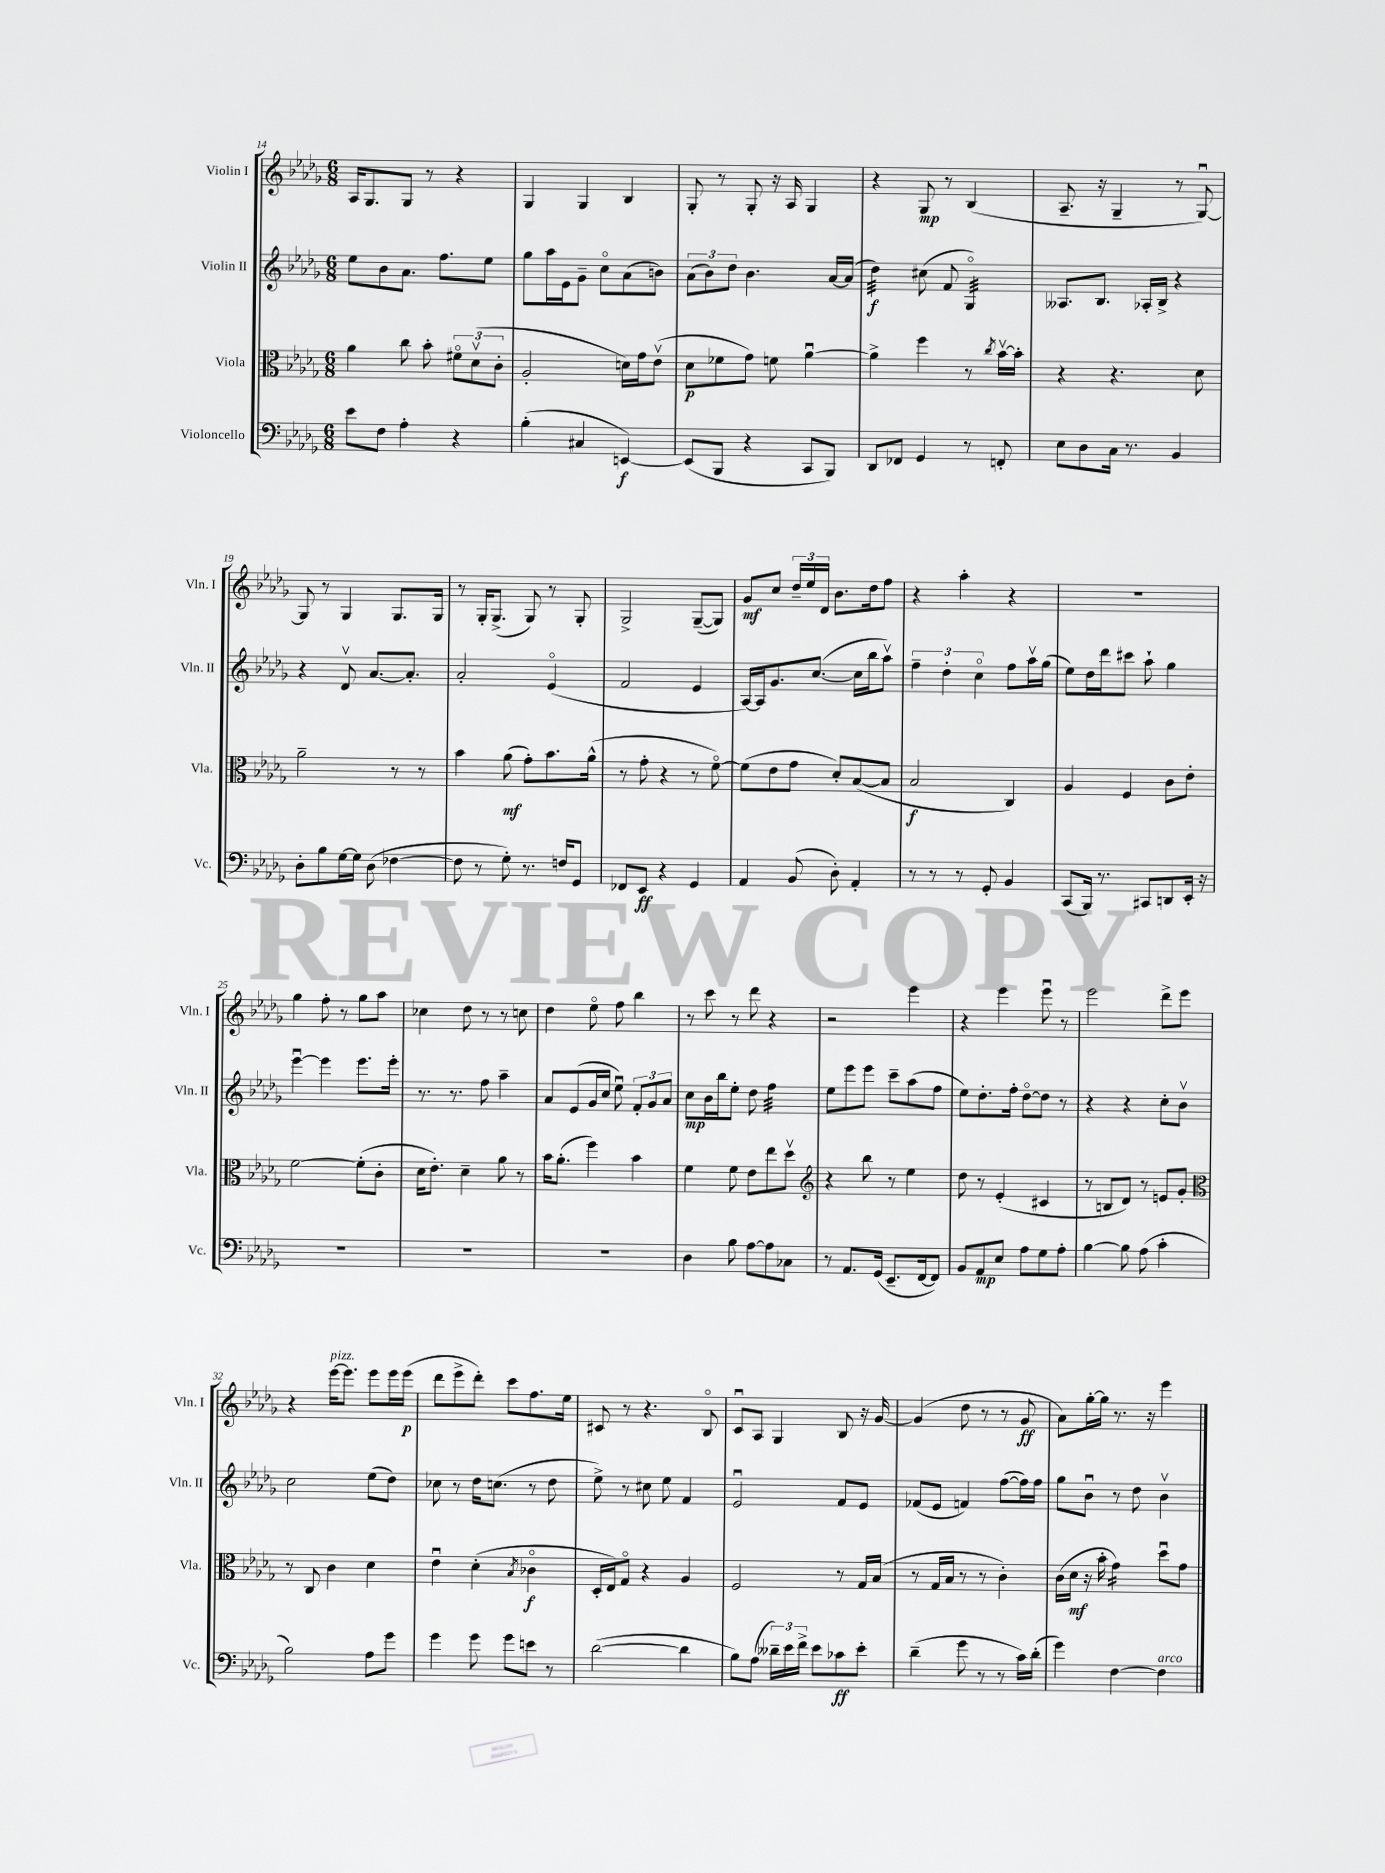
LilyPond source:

<<
\new StaffGroup <<
\new Staff = "s0" \with { instrumentName = "Violin I" shortInstrumentName = "Vln. I" } {
    \clef treble \key des \major \numericTimeSignature \time 6/8
    \autoBeamOff aes16[ ges8. ges8] r8 r4 |
    ges4 ges4 bes4 |
    ges8-. r8 ges8-. r16 aes16 ges4 |
    r4 ges8\mp r8 bes4( |
    aes8.-- r16 ges4-- r8 ges8~\downbow) |
    ges8 r8 ges4 ges8.[ ges16] |
    r8 ges16[-. ges8.]->( ges8) r8 ges8-. |
    ges2-> ges8[~--( ges8]) |
    ges'8[\mf c''8] \tuplet 3/2 { des''16[-- ees''16 des'16] } bes'8.[ des''16 f''8] |
    r4 aes''4-. r4 |
    R2. |
    ges''4 f''8-. r8 ges''8[ aes''8] |
    ces''4 des''8 r8 r8 c''8 |
    des''4 ees''8\flageolet f''8 bes''4 |
    r8 c'''8 r8 des'''8 r4 |
    r2 ees'''4 |
    r4 ees'''4 ees'''8\downbow r8 |
    ees'''2 des'''8[-> ees'''8] |
    r4 ees'''16[~^\markup { \italic "pizz." } ees'''8.] ees'''8[ ees'''16 ees'''16]\p( |
    des'''8[ ees'''8-> des'''8]-.) c'''8[ f''8. ees''16] |
    cis'8 r8 r4. bes8\flageolet |
    c'8[\downbow aes8] ges4 bes8 r16 ges'16~ |
    ges'4( des''8 r8 r8 ges'8\ff |
    aes'8[) ges''16~-. ges''16] r8. r16 ees'''4 \bar "|." |
}
\new Staff = "s1" \with { instrumentName = "Violin II" shortInstrumentName = "Vln. II" } {
    \clef treble \key des \major \numericTimeSignature \time 6/8
    \autoBeamOff ees''8[ bes'8 aes'8.] f''8.[ ees''8] |
    ges''8[ aes''16 ees'16 ges'8]-- c''8[\flageolet aes'8( b'8]) |
    \tuplet 3/2 { aes'8[( bes'8) des''8] } bes'4. aes'16[~ aes'16]( |
    des''4:32\f) cis''8( f'8 ges4:32\flageolet) |
    aeses8.[ bes8.] aes16[-. bes16]-> r4 |
    r4 des'8\upbow aes'8.[~ aes'8.]-. |
    aes'2-. ees'4\flageolet( |
    f'2 ees'4 |
    aes16[~) aes16 ges'8. c''8.]~( c''16[ bes''16 aes''8]\upbow) |
    \tuplet 3/2 { f''4-- des''4-. c''4\flageolet } f''8[ aes''16\upbow ges''16]( |
    ees''8[) des''16 des'''16 cis'''8] aes''8-! ges''4 |
    ees'''4~\downbow ees'''4 ees'''8.[ ees'''16]-. |
    r8. r8. f''8 aes''4-- |
    aes'8[ ees'8( ges'16 c''16] ees''8\downbow) \tuplet 3/2 { f'8[-. ges'8 aes'8] } |
    c''8[\mp bes'16 bes''16 ees''8]-. des''8 f''4:32 |
    ees''8[ ees'''8 ees'''8] c'''8[-- aes''8( f''8] |
    ees''8[) des''8.-. f''16]-. des''8[~\flageolet des''8] r8 |
    r4 r4 c''8[-. bes'8]\upbow |
    c''2 ees''8[( des''8]) |
    ces''8 r8 des''16[ c''8.]( r8 des''8 |
    ees''8->) r8 cis''8 ees''8 f'4 |
    ees'2\downbow f'8[ ees'8] |
    fes'8[( ees'8] f'4) f''8[~( f''16) f''16] |
    ges''8[ bes'8]\downbow r8 des''8 bes'4\upbow \bar "|." |
}
\new Staff = "s2" \with { instrumentName = "Viola" shortInstrumentName = "Vla." } {
    \clef alto \key des \major \numericTimeSignature \time 6/8
    \autoBeamOff aes'4 c''8 bes'8-. \tuplet 3/2 { fis'8[\flageolet des'8\upbow( c'8]-. } |
    aes2-. d'16[) ges'16 ees'8]\upbow( |
    des'8[\p fes'8 ges'8]) f'8 aes'4~\downbow |
    aes'4-> f''4 r8 \acciaccatura { c''8 } bes'16[~\upbow bes'16]-. |
    r4 r4. des'8 |
    aes'2-- r8 r8 |
    bes'4 aes'8\mf( ges'8[-.) bes'8. aes'16]-^( |
    r8 ges'8-. r4 r8 f'8~\flageolet) |
    f'8[( ees'8 ges'8] des'8[-.) bes8~( bes8] |
    bes2\f c4) |
    aes4 f4 c'8[ ees'8]-. |
    f'2~ f'8[-.( c'8]-. |
    des'16[ ees'8.]-.) des'4-- aes'8 r8 |
    bes'16[ aes'8.]-.( f''4) bes'4 |
    f'4 f'8 ees'8[ ees''8 des''8]\upbow |
    \clef treble r4 bes''8 r8 ees''4 |
    des''8 r8 ees'4-.( cis'4 |
    r8 b8[ des'8]) r8 e'8[ ges'8]-. |
    \clef alto r8 c8 c'4 des'4 |
    ees'4\downbow des'4-.( \acciaccatura { bes8 } ces'4\flageolet\f |
    des16[-. ees16) ges8]\flageolet r4 aes4 |
    f2 r8 ges16[ bes16]( |
    r8 ges16[ bes16] r8 r8 c'4-.) |
    c'16[( des'16]\mf r16 bes'16-. ges'4:16) des''8[\downbow ges'8] \bar "|." |
}
\new Staff = "s3" \with { instrumentName = "Violoncello" shortInstrumentName = "Vc." } {
    \clef bass \key des \major \numericTimeSignature \time 6/8
    \autoBeamOff ees'8[ f8] aes4-. r4 |
    bes4-.( cis4 e,4~\f) |
    e,8[( bes,,8] r4 c,8[ bes,,8]) |
    des,8[ fes,8] ges,4 r8 f,8-. |
    ees8[ des8 c16] r8. bes,4 |
    des8[-. bes8 ges16~ ges16] des8( fes4~ |
    fes8 r8 ges8-.) r8. f16[ ges,8] |
    fes,8[ ees,8]\ff r4 ges,4 |
    aes,4 bes,8( des8-.) aes,4-. |
    r8 r8 r8 ges,8-. bes,4 |
    c,8[( bes,,16]) r8. cis,8[ d,8 ees,16]-. r16 |
    R2. |
    R2. |
    R2. |
    des4 bes8 aes8[~ aes8 ces8] |
    r8 aes,8.[ ges,16]( ees,8.[-- f,16~ f,8]) |
    bes,8[ aes,8\mp ees8] aes8[ ges8 aes8]-. |
    bes4~ bes8 aes8( c'4-. |
    bes2) aes8[ ges'8] |
    ges'4 ges'8 ges'8[ e'8] r8 |
    des'2~( des'4 |
    bes8[) aes8]( \tuplet 3/2 { deses'16[--) ees'16 f'16]-> } ees'8[ ces'8\ff ees'8]-. |
    des'4--( ges'8 r8 r8 c'16[) des'16]-.( |
    ges'4) f4~ f4^\markup { \italic "arco" } \bar "|." |
}
>>
>>
\layout { \context { \Score currentBarNumber = #14 } }
